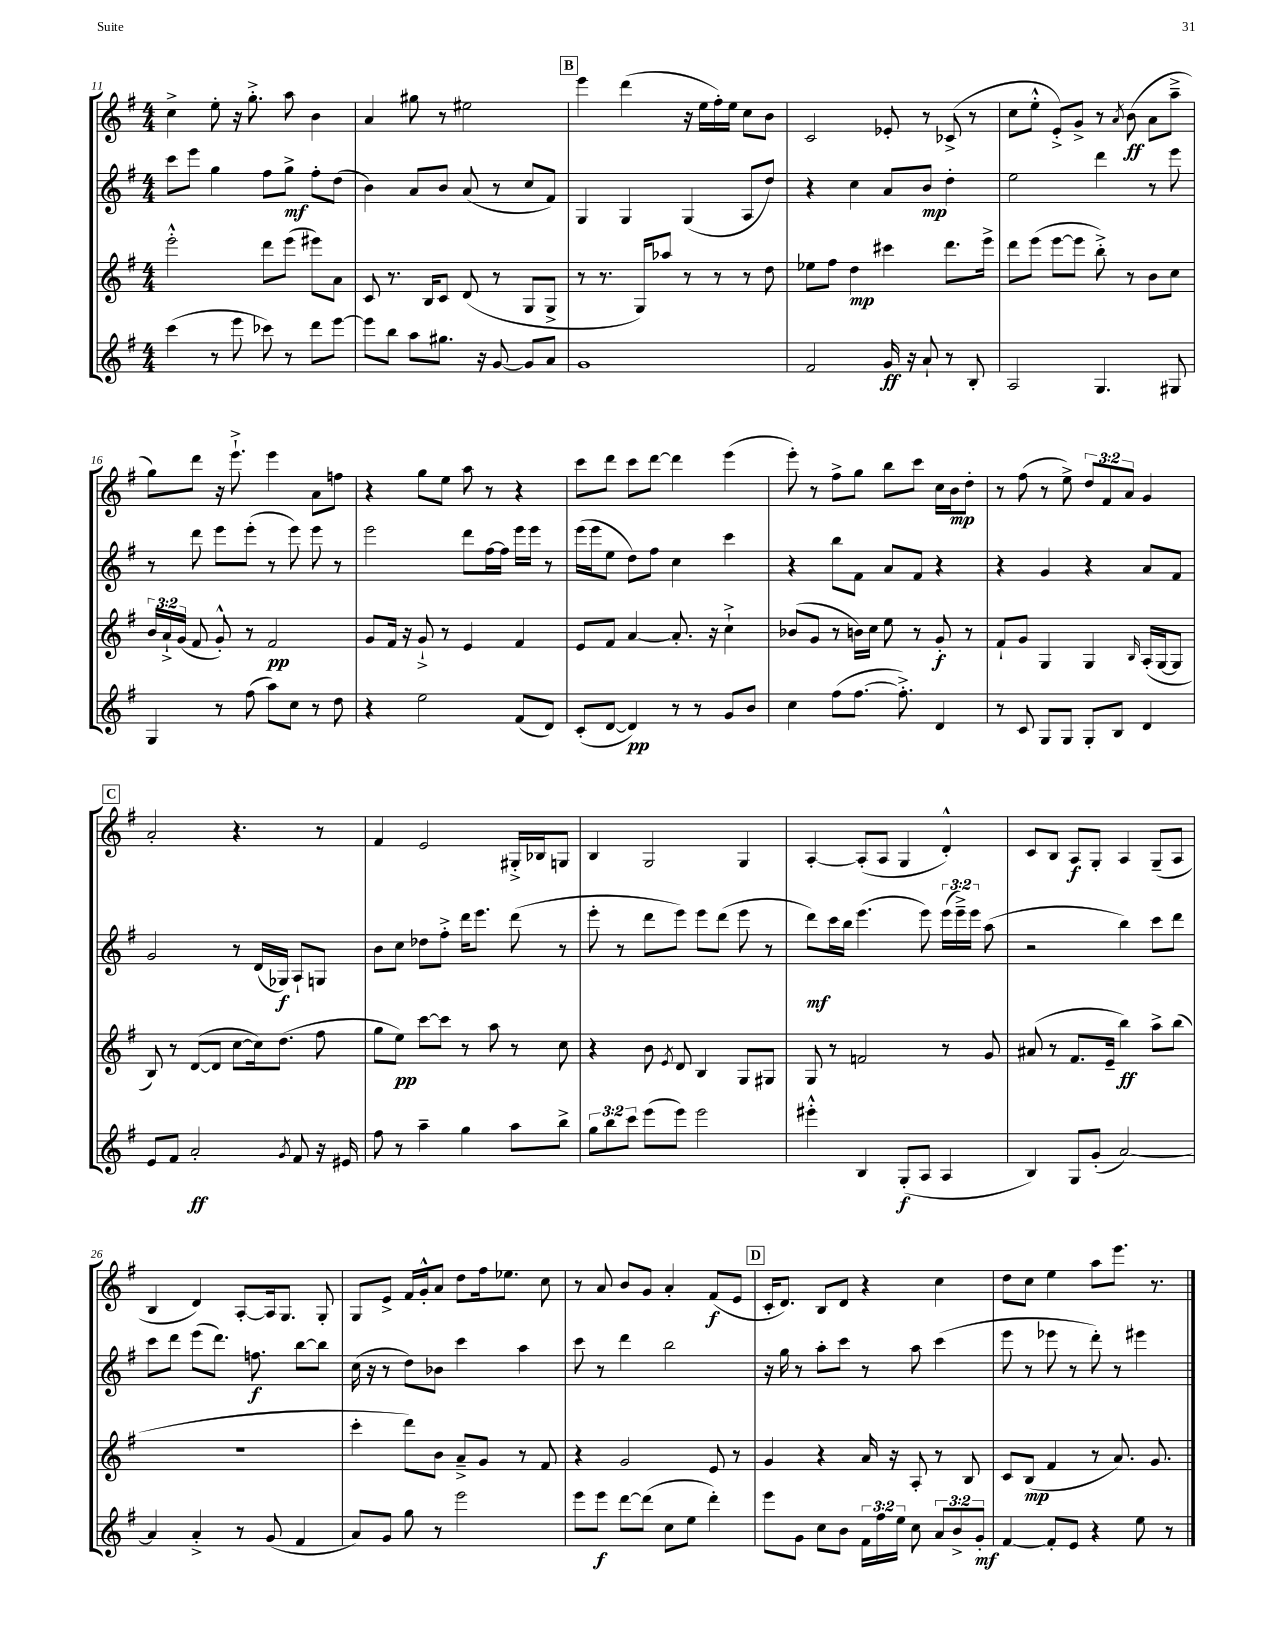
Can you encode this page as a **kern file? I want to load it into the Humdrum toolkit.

**kern	**dynam	**kern	**dynam	**kern	**dynam	**kern	**dynam
*part4	*part4	*part3	*part3	*part2	*part2	*part1	*part1
*staff4	*staff4	*staff3	*staff3	*staff2	*staff2	*staff1	*staff1
*clefG2	*	*clefG2	*	*clefG2	*	*clefG2	*
*k[f#]	*	*k[f#]	*	*k[f#]	*	*k[f#]	*
*M4/4	*	*M4/4	*	*M4/4	*	*M4/4	*
=11	=11	=11	=11	=11	=11	=11	=11
(4ccc\	.	2eee'^^\	.	8ccc\L	.	4cc^\	.
.	.	.	.	8eee\J	.	.	.
8r	.	.	.	4gg\	.	8ee'\	.
8eee\	.	.	.	.	.	16r	.
.	.	.	.	.	.	8.gg'^\	.
8ccc-X\)	.	8ddd\L	.	8ff#\L	.	.	.
8r	.	(8eee\J	.	8gg^\J	mf	8aa\	.
8ddd\L	.	8eee#X\L)	.	8ff#'\L	.	4b\	.
[8eee\J	.	8a\J	.	(8dd\J	.	.	.
=12	=12	=12	=12	=12	=12	=12	=12
8eee\L]	.	8c/	.	4b\)	.	4a/	.
8bb\J	.	8.r	.	.	.	.	.
8aa\L	.	.	.	8a/L	.	8gg#X\	.
.	.	16B/KL	.	.	.	.	.
8.gg#X\J	.	8c/J	.	8b/J	.	8r	.
.	.	(8d/	.	(8a/	.	2ee#X\	.
16r	.	.	.	.	.	.	.
[8g/	.	8r	.	8r	.	.	.
8g/L]	.	8G/L	.	8cc/L	.	.	.
8a/J	.	8G^/J	.	8f#/J)	.	.	.
!!LO:REH:place=s1:t=B
=13	=13	=13	=13	=13	=13	=13	=13
1g	.	8r	.	4G/	.	4eee\	.
.	.	8.r	.	.	.	.	.
.	.	.	.	4G/	.	(4ddd\	.
.	.	16G/KL)	.	.	.	.	.
.	.	8aa-X/J	.	.	.	.	.
.	.	8r	.	(4G/	.	16r	.
.	.	.	.	.	.	16ee\LL	.
.	.	8r	.	.	.	16ff#'\)	.
.	.	.	.	.	.	16ee\JJ	.
.	.	8r	.	8A/L	.	8cc\L	.
.	.	8dd\	.	8dd/J)	.	8b\J	.
=14	=14	=14	=14	=14	=14	=14	=14
2f#/	.	8ee-X\L	.	4r	.	2c/	.
.	.	8ff#\J	.	.	.	.	.
.	.	4dd\	mp	4cc\	.	.	.
16g/	ff	4ccc#X\	.	8a/L	.	8e-X'/	.
16r	.	.	.	.	.	.	.
8a`/	.	.	.	8b/J	mp	8r	.
8r	.	8.ddd\L	.	4dd'\	.	(8c-X^/	.
8B'/	.	.	.	.	.	8r	.
.	.	16eee^\Jk	.	.	.	.	.
=15	=15	=15	=15	=15	=15	=15	=15
2A/	.	8ddd\L	.	2ee\	.	8cc\L	.
.	.	(8eee\J	.	.	.	8ee'^^\J	.
.	.	[8eee\L	.	.	.	8e'^/L)	.
.	.	8eee\J]	.	.	.	8g^/J	.
4.G/	.	8bb'^\)	.	4ddd\	.	8r	.
.	.	.	.	.	.	8qa/	.
.	.	8r	.	.	.	(8b\	ff
.	.	8b\L	.	8r	.	8a\L	.
8G#X/	.	8cc\J	.	8eee\	.	8aa~^\J	.
!!LO:LB:g=z
=16	=16	=16	=16	=16	=16	=16	=16
4G/	.	24b/LL	.	8r	.	8gg\L)	.
.	.	24a`^/	.	.	.	.	.
.	.	(24g/JJ	.	.	.	.	.
.	.	8f#/	.	8ddd\	.	8ddd\J	.
8r	.	8g'^^/)	.	8eee\L	.	16r	.
.	.	.	.	.	.	8.eee`^\	.
(8ff#\	.	8r	.	(8eee'\J	.	.	.
8aa\L)	.	2f#/	pp	8r	.	4eee\	.
8cc\J	.	.	.	8eee\)	.	.	.
8r	.	.	.	8eee\	.	8a\L	.
8dd\	.	.	.	8r	.	8ffn\J	.
=17	=17	=17	=17	=17	=17	=17	=17
4r	.	8g/L	.	2eee\	.	4r	.
.	.	16f#/Jk	.	.	.	.	.
.	.	16r	.	.	.	.	.
2ee\	.	8g`^/	.	.	.	8gg\L	.
.	.	8r	.	.	.	8ee\J	.
.	.	4e/	.	8ddd\L	.	8aa\	.
.	.	.	.	[16ff#\L	.	8r	.
.	.	.	.	16ff#\JJ]	.	.	.
(8f#/L	.	4f#/	.	16eee\LL	.	4r	.
.	.	.	.	16eee\JJ	.	.	.
8d/J)	.	.	.	8r	.	.	.
=18	=18	=18	=18	=18	=18	=18	=18
(8c'/L	.	8e/L	.	(16eee\LL	.	8ccc\L	.
.	.	.	.	16eee\J	.	.	.
[8d/J	.	8f#/J	.	8ee\J	.	8ddd\J	.
4d/])	pp	[4a/	.	8dd\L)	.	8ccc\L	.
.	.	.	.	8ff#\J	.	[8ddd\J	.
8r	.	8.a'/]	.	4cc\	.	4ddd\]	.
8r	.	.	.	.	.	.	.
.	.	16r	.	.	.	.	.
8g/L	.	4cc`^\	.	4ccc\	.	(4eee\	.
8b/J	.	.	.	.	.	.	.
=19	=19	=19	=19	=19	=19	=19	=19
4cc\	.	(8b-X/L	.	4r	.	8eee'\)	.
.	.	8g/J	.	.	.	8r	.
(8ff#\L	.	8r	.	8bb\L	.	8ff#^\L	.
[8.ff#\J	.	16bn\LL)	.	8f#\J	.	8gg\J	.
.	.	16cc\JJ	.	.	.	.	.
.	.	8ee\	.	8a/L	.	8bb\L	.
8.ff#'^\])	.	.	.	.	.	.	.
.	.	8r	.	8f#/J	.	8ccc\J	.
4d/	.	8g'/	f	4r	.	16cc\LL	.
.	.	.	.	.	.	16b\J	mp
.	.	8r	.	.	.	8dd'\J	.
=20	=20	=20	=20	=20	=20	=20	=20
8r	.	8f#`/L	.	4r	.	8r	.
8c/	.	8g/J	.	.	.	(8ff#\	.
8G/L	.	4G/	.	4g/	.	8r	.
8G/J	.	.	.	.	.	8ee^\)	.
8G'/L	.	4G/	.	4r	.	12dd/L	.
.	.	.	.	.	.	12f#/	.
8B/J	.	.	.	.	.	.	.
.	.	.	.	.	.	12a/J	.
.	.	16qqB/	.	.	.	.	.
4d/	.	(16A'/LL	.	8a/L	.	4g/	.
.	.	[16G/J	.	.	.	.	.
.	.	8G/J]	.	8f#/J	.	.	.
!!LO:LB:g=z
!!LO:REH:place=s1:t=C
=21	=21	=21	=21	=21	=21	=21	=21
8e/L	.	8B/)	.	2g/	.	2a'/	.
8f#/J	.	8r	.	.	.	.	.
2a'/	ff	([8d/L	.	.	.	.	.
.	.	8d/J]	.	.	.	.	.
.	.	[8cc\L	.	8r	.	4.r	.
.	.	16cc\k])	.	(16d/LL	.	.	.
.	.	(8.dd\J	.	16G-X/JJ)	f	.	.
8qg/	.	.	.	.	.	.	.
8f#/	.	.	.	8A`/L	.	.	.
16r	.	8ff#\	.	8Gn/J	.	8r	.
16e#X/	.	.	.	.	.	.	.
=22	=22	=22	=22	=22	=22	=22	=22
8ff#\	.	8gg\L	.	8b\L	.	4f#/	.
8r	.	8ee\J)	pp	8cc\J	.	.	.
4aa~\	.	[8ccc\L	.	8dd-X\L	.	2e/	.
.	.	8ccc\J]	.	8ff#'^\J	.	.	.
4gg\	.	8r	.	16ddd\KL	.	.	.
.	.	.	.	8.eee\J	.	.	.
.	.	8aa\	.	.	.	.	.
8aa\L	.	8r	.	(8ddd\	.	16G#X'^/LL	.
.	.	.	.	.	.	16B-X/J	.
8bb^\J	.	8cc\	.	8r	.	8Gn/J	.
=23	=23	=23	=23	=23	=23	=23	=23
12gg\L	.	4r	.	8eee'\	.	4B/	.
12bb\	.	.	.	.	.	.	.
.	.	.	.	8r	.	.	.
12ccc\J	.	.	.	.	.	.	.
(8eee\L	.	8b\	.	8ddd\L	.	2G/	.
.	.	8qe/	.	.	.	.	.
8eee\J)	.	8d/	.	8eee\J)	.	.	.
2eee\	.	4B/	.	8eee\L	.	.	.
.	.	.	.	(8ddd\J	.	.	.
.	.	8G/L	.	8eee\	.	4G/	.
.	.	8G#X/J	.	8r	.	.	.
=24	=24	=24	=24	=24	=24	=24	=24
4eee#X'^^\	.	8G/	.	8ddd\L)	mf	[4A'/	.
.	.	8r	.	16ccc\L	.	.	.
.	.	.	.	16bb\JJ	.	.	.
4B/	.	2fn/	.	(4.eee\	.	(8A'/L]	.
.	.	.	.	.	.	8A/J	.
(8G'/L	f	.	.	.	.	4G/	.
8A/J	.	.	.	8eee\)	.	.	.
4A/	.	8r	.	(24eee\LL	.	4d'^^/)	.
.	.	.	.	24eee~^\)	.	.	.
.	.	.	.	24eee\JJ	.	.	.
.	.	8g/	.	(8aa\	.	.	.
=25	=25	=25	=25	=25	=25	=25	=25
4B/)	.	(8a#X/	.	2r	.	8c/L	.
.	.	8r	.	.	.	8B/J	.
8G/L	.	8.f#/L	.	.	.	8A/L	f
(8g'/J	.	.	.	.	.	8G'/J	.
.	.	16e~/Jk	.	.	.	.	.
[2a/)	.	4bb\)	ff	4bb\)	.	4A/	.
.	.	8aa^\L	.	8ccc\L	.	(8G~/L	.
.	.	(8bb\J	.	8ddd\J	.	8A/J	.
!!LO:LB:g=z
=26	=26	=26	=26	=26	=26	=26	=26
4a/]	.	1r	.	8ccc\L	.	4B/	.
.	.	.	.	8ddd\J	.	.	.
4a'^/	.	.	.	(8eee\L	.	4d/)	.
.	.	.	.	8.ddd\J)	.	.	.
8r	.	.	.	.	.	[8A'/L	.
.	.	.	.	8.ffn\	f	.	.
(8g/	.	.	.	.	.	16A/k]	.
.	.	.	.	.	.	8.G/J	.
4f#/	.	.	.	[8bb\L	.	.	.
.	.	.	.	8bb\J]	.	8G'/	.
=27	=27	=27	=27	=27	=27	=27	=27
8a/L)	.	4ccc'\	.	(16cc\	.	8G/L	.
.	.	.	.	16r	.	.	.
8g/J	.	.	.	8r	.	8e^/J	.
8gg\	.	8ddd\L)	.	8dd\L)	.	16f#/LL	.
.	.	.	.	.	.	16g'^^/J	.
8r	.	8b\J	.	8b-X\J	.	8a/J	.
2eee\	.	8a~^/L	.	4ccc\	.	8dd\L	.
.	.	8g/J	.	.	.	16ff#\k	.
.	.	.	.	.	.	8.ee-X\J	.
.	.	8r	.	4aa\	.	.	.
.	.	8f#/	.	.	.	8cc\	.
=28	=28	=28	=28	=28	=28	=28	=28
8eee\L	.	4r	.	8ccc\	.	8r	.
8eee\J	f	.	.	8r	.	8a/	.
[8ddd\L	.	2g/	.	4ddd\	.	8b/L	.
(8ddd\J]	.	.	.	.	.	8g/J	.
8cc\L	.	.	.	2bb\	.	4a'/	.
8ee\J	.	.	.	.	.	.	.
4ddd'\)	.	8e/	.	.	.	(8f#/L	f
.	.	8r	.	.	.	8e/J	.
!!LO:REH:place=s1:t=D
=29	=29	=29	=29	=29	=29	=29	=29
8eee\L	.	4g/	.	16r	.	16c'/KL	.
.	.	.	.	16gg\	.	8.d/J)	.
8g\J	.	.	.	8r	.	.	.
8cc\L	.	4r	.	8aa'\L	.	8B/L	.
8b\J	.	.	.	8ccc\J	.	8d/J	.
24f#\LL	.	16a/	.	8r	.	4r	.
24ff#\	.	.	.	.	.	.	.
.	.	16r	.	.	.	.	.
24ee\JJ	.	.	.	.	.	.	.
8cc\	.	8A'/	.	8aa\	.	.	.
12a/L	.	8r	.	(4ccc\	.	4cc\	.
12b^/	.	.	.	.	.	.	.
.	.	8B/	.	.	.	.	.
12g'/J	mf	.	.	.	.	.	.
=30	=30	=30	=30	=30	=30	=30	=30
[4f#/	.	8c/L	.	8eee\	.	8dd\L	.
.	.	(8B/J	mp	8r	.	8cc\J	.
8f#'/L]	.	4f#/	.	8eee-X\	.	4ee\	.
8e/J	.	.	.	8r	.	.	.
4r	.	8r	.	8ddd'\)	.	8aa\L	.
.	.	8.a/)	.	8r	.	8.eee\J	.
8ee\	.	.	.	4eee#X\	.	.	.
.	.	8.g/	.	.	.	8.r	.
8r	.	.	.	.	.	.	.
==	==	==	==	==	==	==	==
*-	*-	*-	*-	*-	*-	*-	*-
